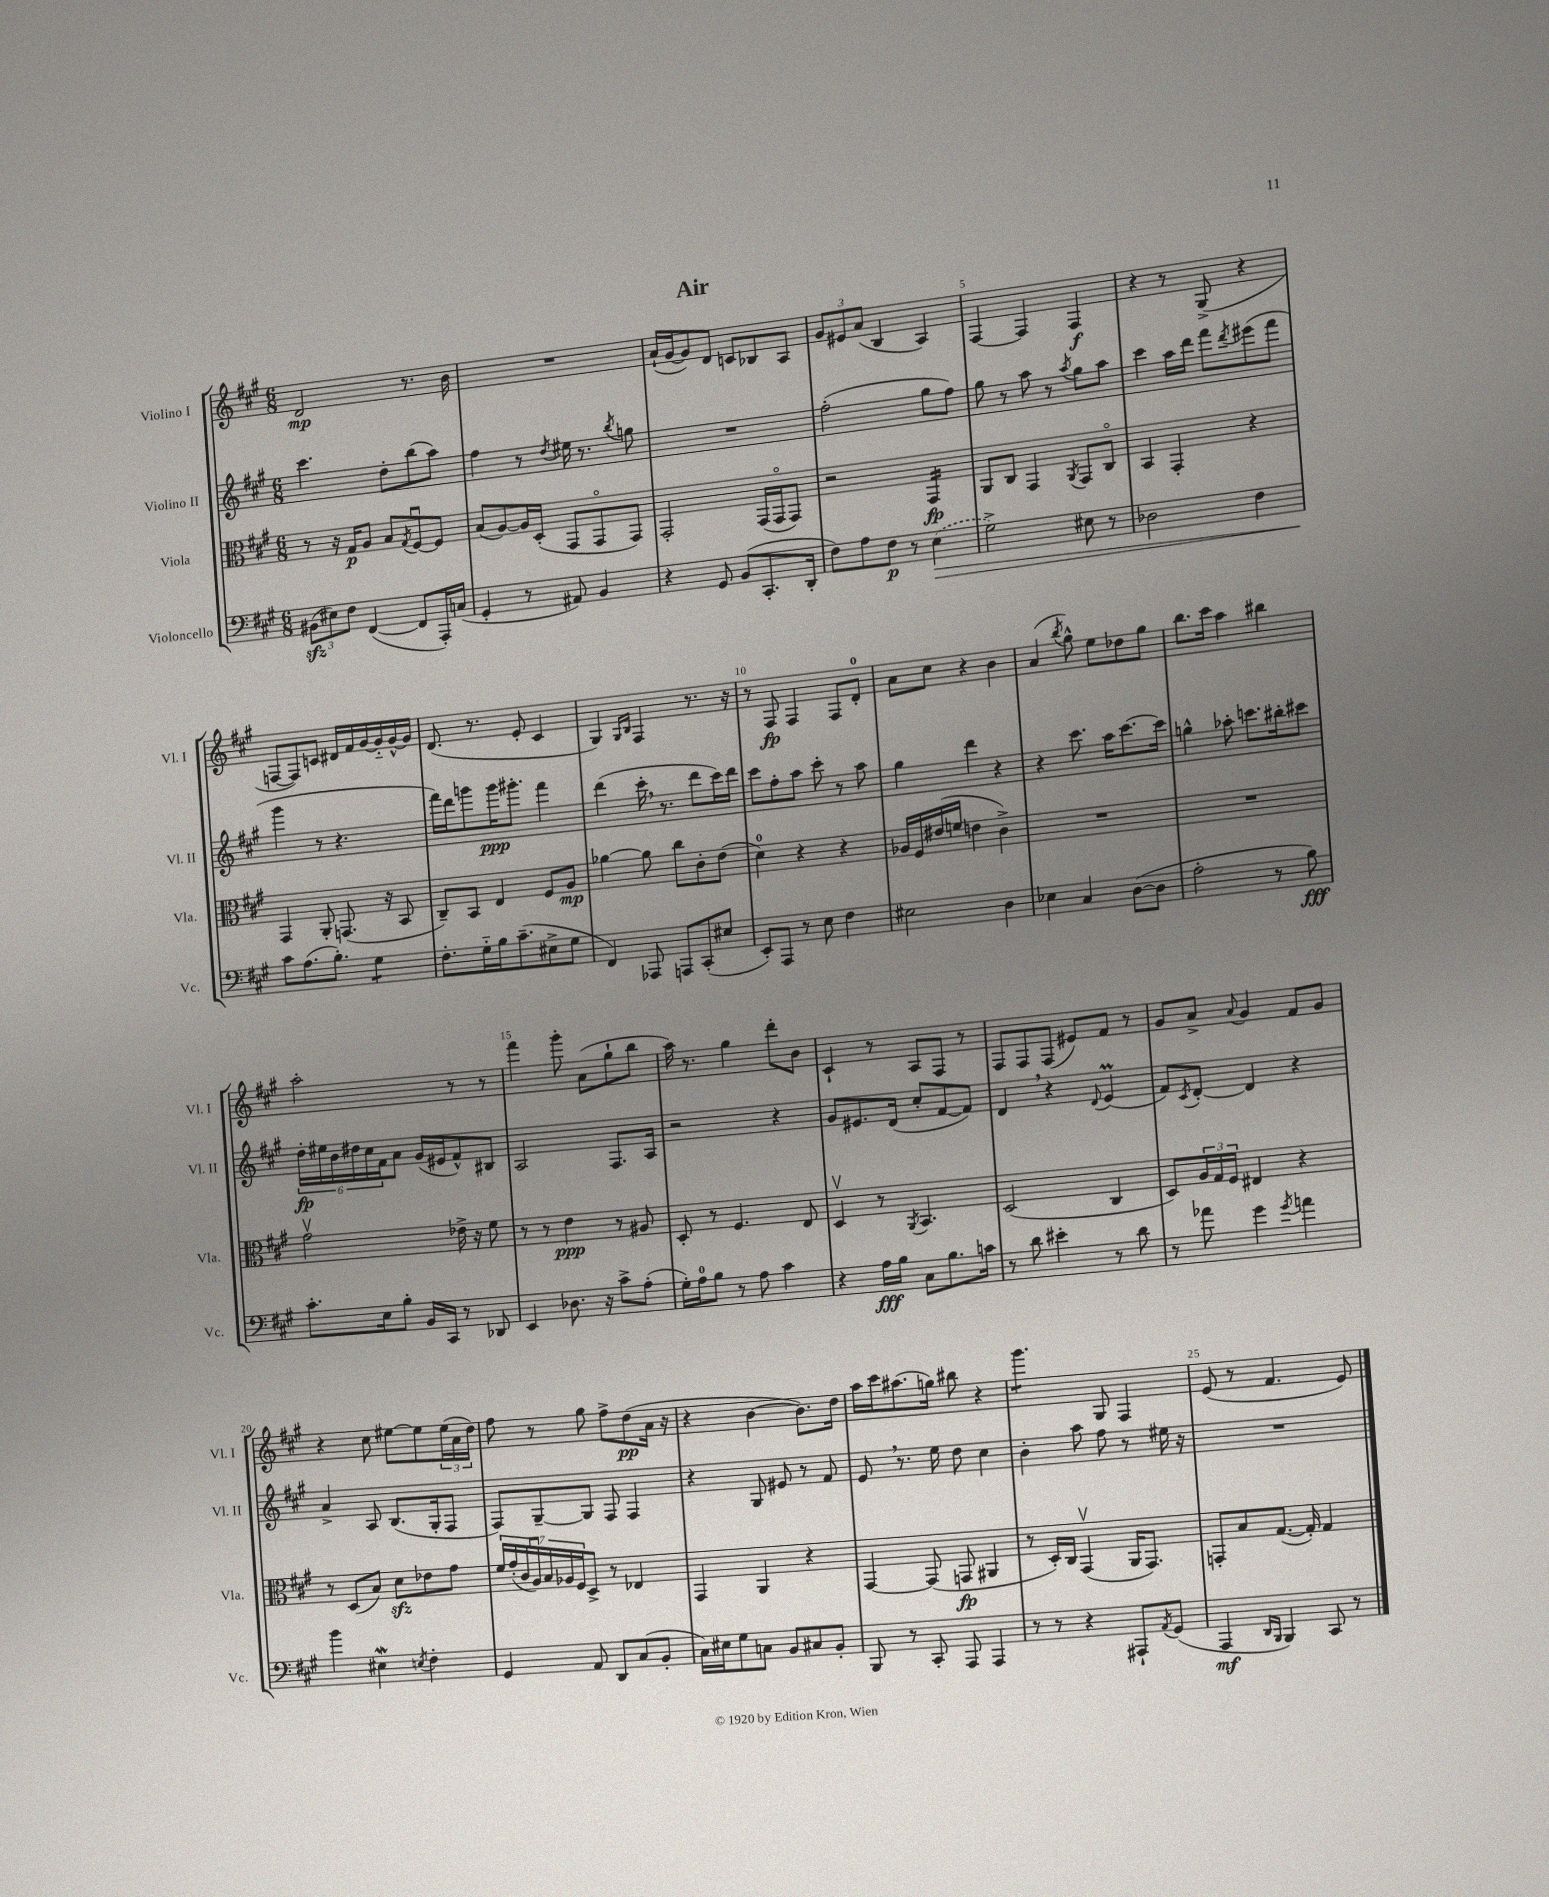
\header { title = "Air" }
<<
\new StaffGroup <<
\new Staff = "s0" \with { instrumentName = "Violino I" shortInstrumentName = "Vl. I" } {
    \clef treble \key a \major \numericTimeSignature \time 6/8
    d'2\mp r8. b'16 |
    R2. |
    a'16-!( gis'16~ gis'8) d'8 c'8 bes8 a8 |
    \tuplet 3/2 { gis'8 eis'8 a'8( } b4 a4) |
    fis4~ fis4 fis4\f |
    r4 r8 gis8->( r4 |
    f8~ f8) c'8 dis'16 fis'16 gis'16~ gis'16-_ gis'16~-^ gis'16 |
    d'8.( r8. e'8-. cis'4 |
    gis4) \grace { gis16 b16 } fis4 r8. r16 |
    r8 fis8\fp fis4 fis8 d'8-0-. |
    a'8 cis''8 r4 b'4 |
    a'4( \acciaccatura { b''8 } gis''8-^) e''8 des''8 gis''8 |
    b''8. cis'''16 a''4 bis''4 |
    a''2-. r8 r8 |
    fis'''4 gis'''8-. a'8( gis''8-! b''8 |
    a''16) r8. gis''4 d'''8-. b'8 |
    cis'4-! r8 a8 fis8 r8 |
    fis8 fis8 fis8( eis'8) fis'8 r8 |
    gis'8 a'8-> \appoggiatura { a'8 } gis'4 fis'8 gis'8 |
    r4 cis''8 eis''8~ eis''8 \tuplet 3/2 { eis''16( a'16 d''16) } |
    fis''8 r8 gis''8 fis''8-> d''8\pp( a'16 r16 |
    r4 b'4~ b'8.) d''16 |
    a''16 cis'''16 ais''8.( g''16) bis''8 r4 |
    gis'''4.:8 gis8 fis4 |
    e'8( r8 fis'4. e'8) \bar "|." |
}
\new Staff = "s1" \with { instrumentName = "Violino II" shortInstrumentName = "Vl. II" } {
    \clef treble \key a \major \numericTimeSignature \time 6/8
    cis'''4. d''8-. b''8( a''8) |
    fis''4 r8 \acciaccatura { d''8 } eis''16 r8. \acciaccatura { b''8 } g''8 |
    R2. |
    fis''2-.( gis''8 fis''8) |
    gis''8 r8 a''8 r8 \acciaccatura { a''8 } gis''8 a''8 |
    cis'''4 a''16 d'''16 fis'''8 \acciaccatura { d'''8 } eis'''8( fis'''8 |
    gis'''4 r8 r4. |
    fis'''16) d'''16 g'''8 g'''16\ppp gis'''8.-. fis'''4 |
    d'''4( cis'''16-. \breathe r8. d'''8 cis'''16) d'''16 |
    cis'''8 fis''8-. a''8 cis'''8-. r8 a''8 |
    gis''4 d'''4 r4 |
    r4 cis'''8. a''16 cis'''8.~ cis'''16 |
    g''4-^ aes''8-. c'''8. bis''16-. cis'''8 |
    \tuplet 6/4 { d''16-.\fp eis''16 b'16 dis''16 cis''16 fis'16 } a'8 gis'16( eis'16 fis'8-^) bis8 |
    a2 fis8. a16 |
    r2 r4 |
    gis'8 eis'8. d'16( cis''8-. fis'8~ fis'8) |
    d'4 \breathe r4 \appoggiatura { d'8 } e'4\prall( |
    fis'8) \acciaccatura { cis'8 } d'8~-. d'4 r4 |
    a'4-> a8 b8.( gis16-. fis8 |
    fis8) gis8~-- gis8 fis8 fis4 |
    r4 gis8 eis'8 r8 fis'8 |
    e'8 \breathe r8. e''16 d''8 cis''4 |
    b'4-. a''8 fis''8 r8 eis''16 r16 |
    R2. \bar "|." |
}
\new Staff = "s2" \with { instrumentName = "Viola" shortInstrumentName = "Vla." } {
    \clef alto \key a \major \numericTimeSignature \time 6/8
    r8 r16 gis16\p a8 b8 \acciaccatura { gis8 } fis8~\downbow fis8 |
    b8( a8~) a16 d16-.( gis,8 gis,8\flageolet gis,8) |
    gis,2-. gis,16( gis,16\flageolet gis,8) |
    r2 gis,4:16\fp |
    a,8 cis8 gis,4 \acciaccatura { a,8 } gis,8 cis8\flageolet |
    b,4 gis,4-. r4 |
    gis,4 a,8-. g,8.( r16 b,8 |
    cis8--) b,8 e4 fis8 a8\mp |
    aes'4~ aes'8 cis''8 cis'8-. e'8( |
    d'4-0) r4 r4 |
    aes16 fis16 eis'16( f'16 e'4 cis'4->) |
    R2. |
    R2. |
    gis'2\upbow ees'16-> r16 fis'8 |
    r8 r8 e'4\ppp r8 ais8 |
    d8-. r8 fis4. e8 |
    d4\upbow r8 \acciaccatura { a,8 } b,4. |
    d2( cis4 |
    d8) \tuplet 3/2 { a16 gis16 fis16 } eis4 r4 |
    r8 d8( b8) d'8\sfz ees'8 gis'8 |
    \tuplet 7/4 { fis'16 gis'16-.( cis'16 a16\downbow) b16 aes16 fis16 } d8-> r8 ees4 |
    gis,4 a,4 r4 |
    gis,4~ gis,8( g,8\fp ais,4 |
    r8 d16-.) cis16 gis,4\upbow( a,16 gis,8.) |
    g,8-. b8 gis8.~( gis16-.) gis4 \bar "|." |
}
\new Staff = "s3" \with { instrumentName = "Violoncello" shortInstrumentName = "Vc." } {
    \clef bass \key a \major \numericTimeSignature \time 6/8
    \tuplet 3/2 { bis,8\sfz( eis8) fis8 } fis,4~( fis,8 a,,16-.) c16( |
    gis,4-. r8 ais,8) b,4 |
    r4 gis,8 b,8( cis,8.-. d,16-. |
    fis8) a8 fis8\p r8 \once \slurDashed e4\>( |
    gis2->) eis8 r8 |
    des2 fis4 |
    cis'8\! a8.( b8.-.) gis4:8 |
    fis8.-. gis16-_ b16 cis'8.--( eis8-> gis8 |
    fis,4) aes,,8 a,,8 cis,8-.( eis8 |
    e,8-.) a,,8 r8 e8 fis4 |
    eis2 d4 |
    ees4 cis4 d8~( d8 |
    a2-. r8 b8\fff) |
    cis'8.-. e16 b8-. b,16 cis,16 r8 des,8 |
    e,4 des8. r16 cis'8-> a8-.( |
    gis16-.) a16-0 b8 r8 a8 cis'4 |
    r4 a16\fff b16 cis8 b8. c'16 |
    r8 d'8 eis'4-. r8 d'8 |
    r8 aes'8 gis'4 \acciaccatura { gis'8 } a'4 |
    b'4 eis4\mordent \acciaccatura { e8 } fis4-. |
    gis,4 a,8 d,8 cis8( b,8-. |
    cis16) eis16 gis8 c8 b,8 cis8 b,8-. |
    b,,8 r8 cis,8-. a,,8 a,,4 |
    r8 r8 r4 ais,,8-! \acciaccatura { a,8 } gis,8( |
    a,,4\mf \grace { d,16 b,,16 } b,,4) cis,8 r8 \bar "|." |
}
>>
>>
\layout { \context { \Score \override BarNumber.break-visibility = ##(#f #t #t) barNumberVisibility = #(every-nth-bar-number-visible 5) } }
